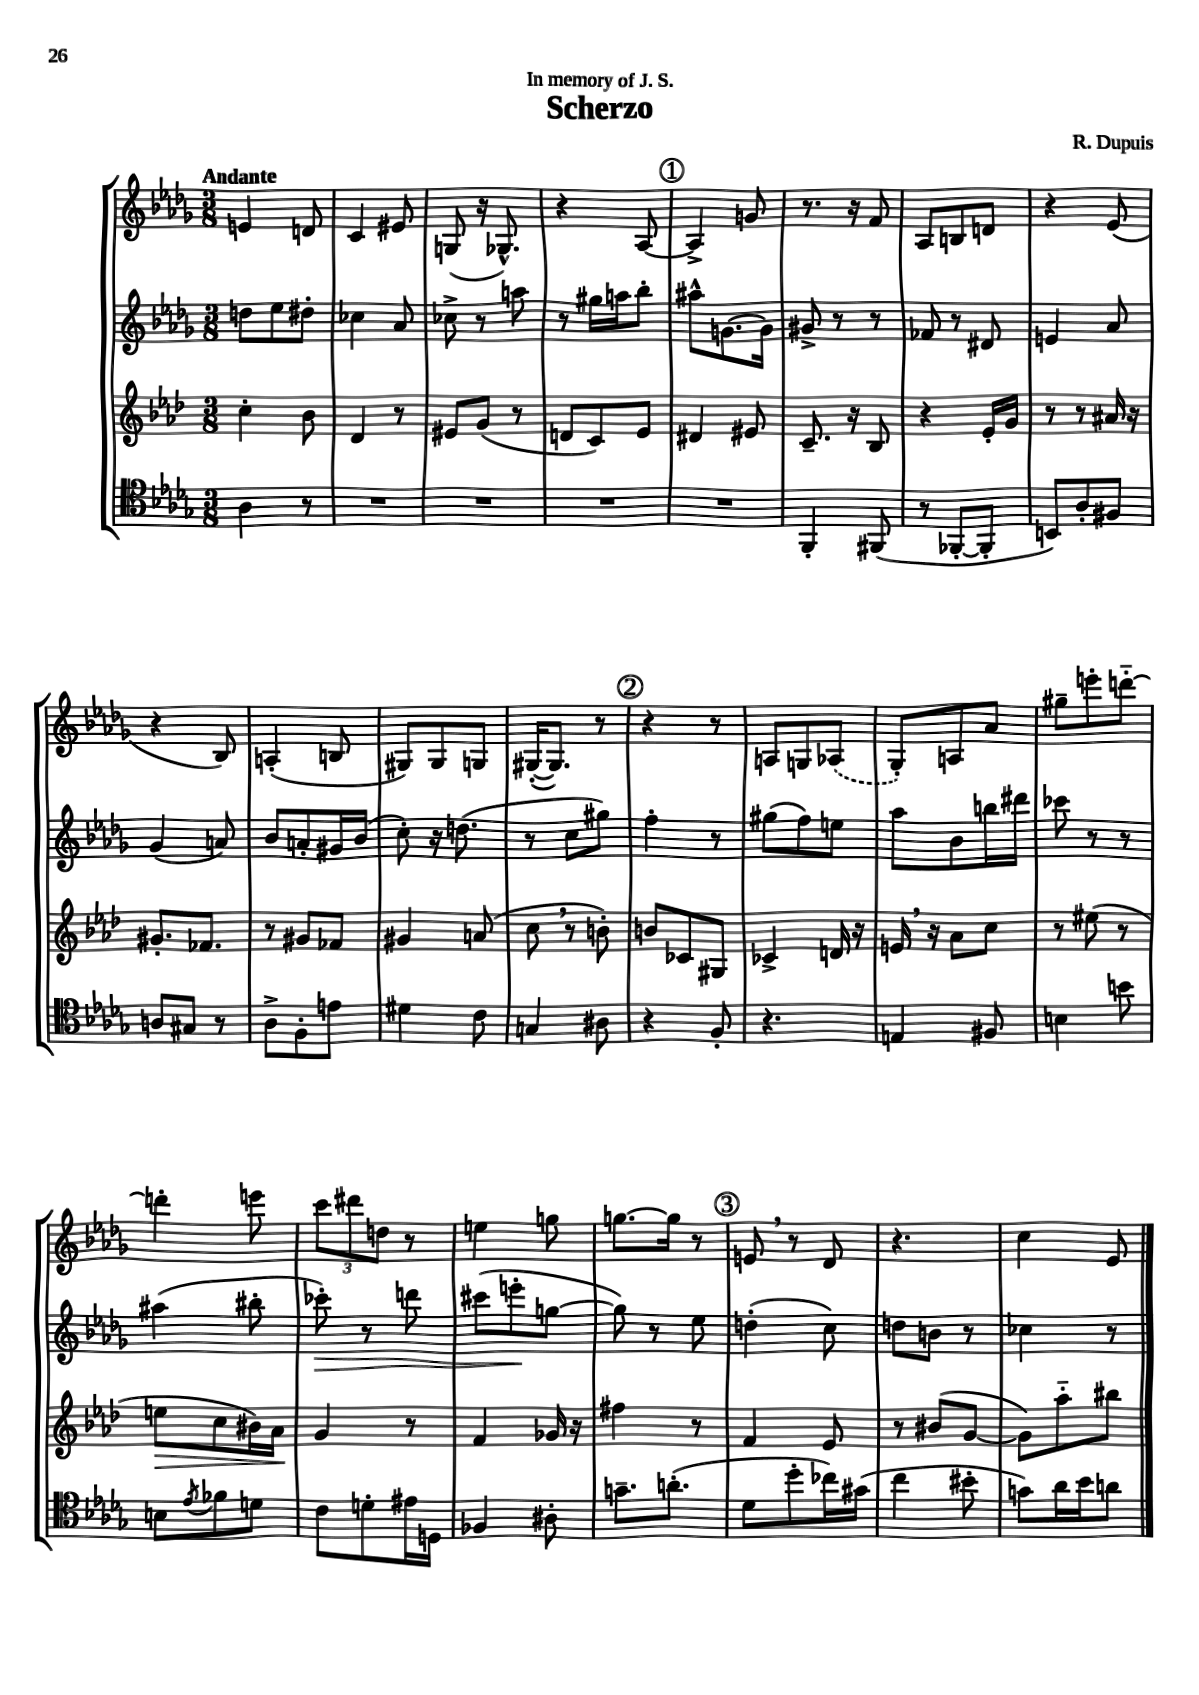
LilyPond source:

\header { title = "Scherzo" composer = "R. Dupuis" dedication = "In memory of J. S." }
<<
\new StaffGroup <<
\new Staff = "s0" {
    \clef treble \key des \major \numericTimeSignature \time 3/8 \tempo "Andante"
    e'4 d'8 |
    c'4 eis'8 |
    g8( r16 ges8.-^) |
    r4 aes8~ |
    \mark \markup { \circle "1" } aes4-> g'8 |
    r8. r16 f'8 |
    aes8 b8 d'8 |
    r4 ees'8( |
    r4 bes8) |
    a4-.( b8 |
    gis8) gis8 g8 |
    gis16~-.( gis8.) r8 |
    \mark \markup { \circle "2" } r4 r8 |
    a8 g8 \once \slurDashed aes8( |
    ges8-.) a8 aes'8 |
    gis''8-- e'''8-. d'''8~-_ |
    d'''4-. e'''8 |
    \tuplet 3/2 { c'''8 dis'''8 d''8 } r8 |
    e''4 g''8 |
    g''8.~ g''16 r8 |
    \mark \markup { \circle "3" } e'8 \breathe r8 des'8 |
    r4. |
    c''4 ees'8 \bar "|." |
}
\new Staff = "s1" {
    \clef treble \key des \major \numericTimeSignature \time 3/8
    d''8 ees''8 dis''8-. |
    ces''4 aes'8 |
    ces''8-> r8 a''8 |
    r8 gis''16 a''16 bes''8-. |
    \mark \markup { \circle "1" } ais''8-^ g'8.~ g'16 |
    gis'8-> r8 r8 |
    fes'8 r8 dis'8 |
    e'4 aes'8 |
    ges'4( a'8) |
    bes'8 a'8-. gis'16 bes'16( |
    c''8-.) r16 d''8.( |
    r8 c''8 gis''8) |
    \mark \markup { \circle "2" } f''4-. r8 |
    gis''8( f''8) e''8 |
    aes''8 bes'8 b''16 dis'''16 |
    ces'''8 r8 r8 |
    ais''4( bis''8-. |
    ces'''8-.\>) r8 d'''8 |
    cis'''8( e'''8-.\! g''8~ |
    g''8) r8 ees''8 |
    \mark \markup { \circle "3" } d''4-.( c''8) |
    d''8 b'8 r8 |
    ces''4 r8 \bar "|." |
}
\new Staff = "s2" {
    \clef treble \key aes \major \numericTimeSignature \time 3/8
    c''4-. bes'8 |
    des'4 r8 |
    eis'8 g'8( r8 |
    d'8 c'8) ees'8 |
    \mark \markup { \circle "1" } dis'4 eis'8 |
    c'8.-- r16 bes8 |
    r4 ees'16-. g'16 |
    r8 r8 ais'16 r16 |
    gis'8.-. fes'8. |
    r8 gis'8 fes'8 |
    gis'4 a'8( |
    c''8 \breathe r8 b'8-.) |
    \mark \markup { \circle "2" } b'8 ces'8 gis8 |
    ces'4-> d'16 r16 |
    e'16 \breathe r16 aes'8 c''8 |
    r8 eis''8( r8 |
    e''8\> c''8 bis'16) aes'16\! |
    g'4 r8 |
    f'4 ges'16 r16 |
    fis''4 r8 |
    \mark \markup { \circle "3" } f'4 ees'8 |
    r8 bis'8( g'8~ |
    g'8) aes''8-_ bis''8 \bar "|." |
}
\new Staff = "s3" {
    \clef tenor \key des \major \numericTimeSignature \time 3/8
    aes4 r8 |
    R4. |
    R4. |
    R4. |
    \mark \markup { \circle "1" } R4. |
    f,4-. fis,8( |
    r8 fes,8~-. fes,8-. |
    b,8) aes8-. fis8 |
    a8 gis8 r8 |
    aes8-> f8-. e'8 |
    dis'4 c'8 |
    g4 ais8 |
    \mark \markup { \circle "2" } r4 f8-. |
    r4. |
    e4 fis8 |
    b4 b'8 |
    b8 \acciaccatura { ees'8 } fes'8 d'8 |
    c'8 d'8-. eis'16 d16 |
    fes4 ais8-. |
    g'8.-- a'8.-.( |
    \mark \markup { \circle "3" } des'8 des''8-. ces''16) gis'16( |
    c''4 bis'8-. |
    g'8) aes'16 bes'16 a'8 \bar "|." |
}
>>
>>
\layout { \context { \Score \remove "Bar_number_engraver" } }
